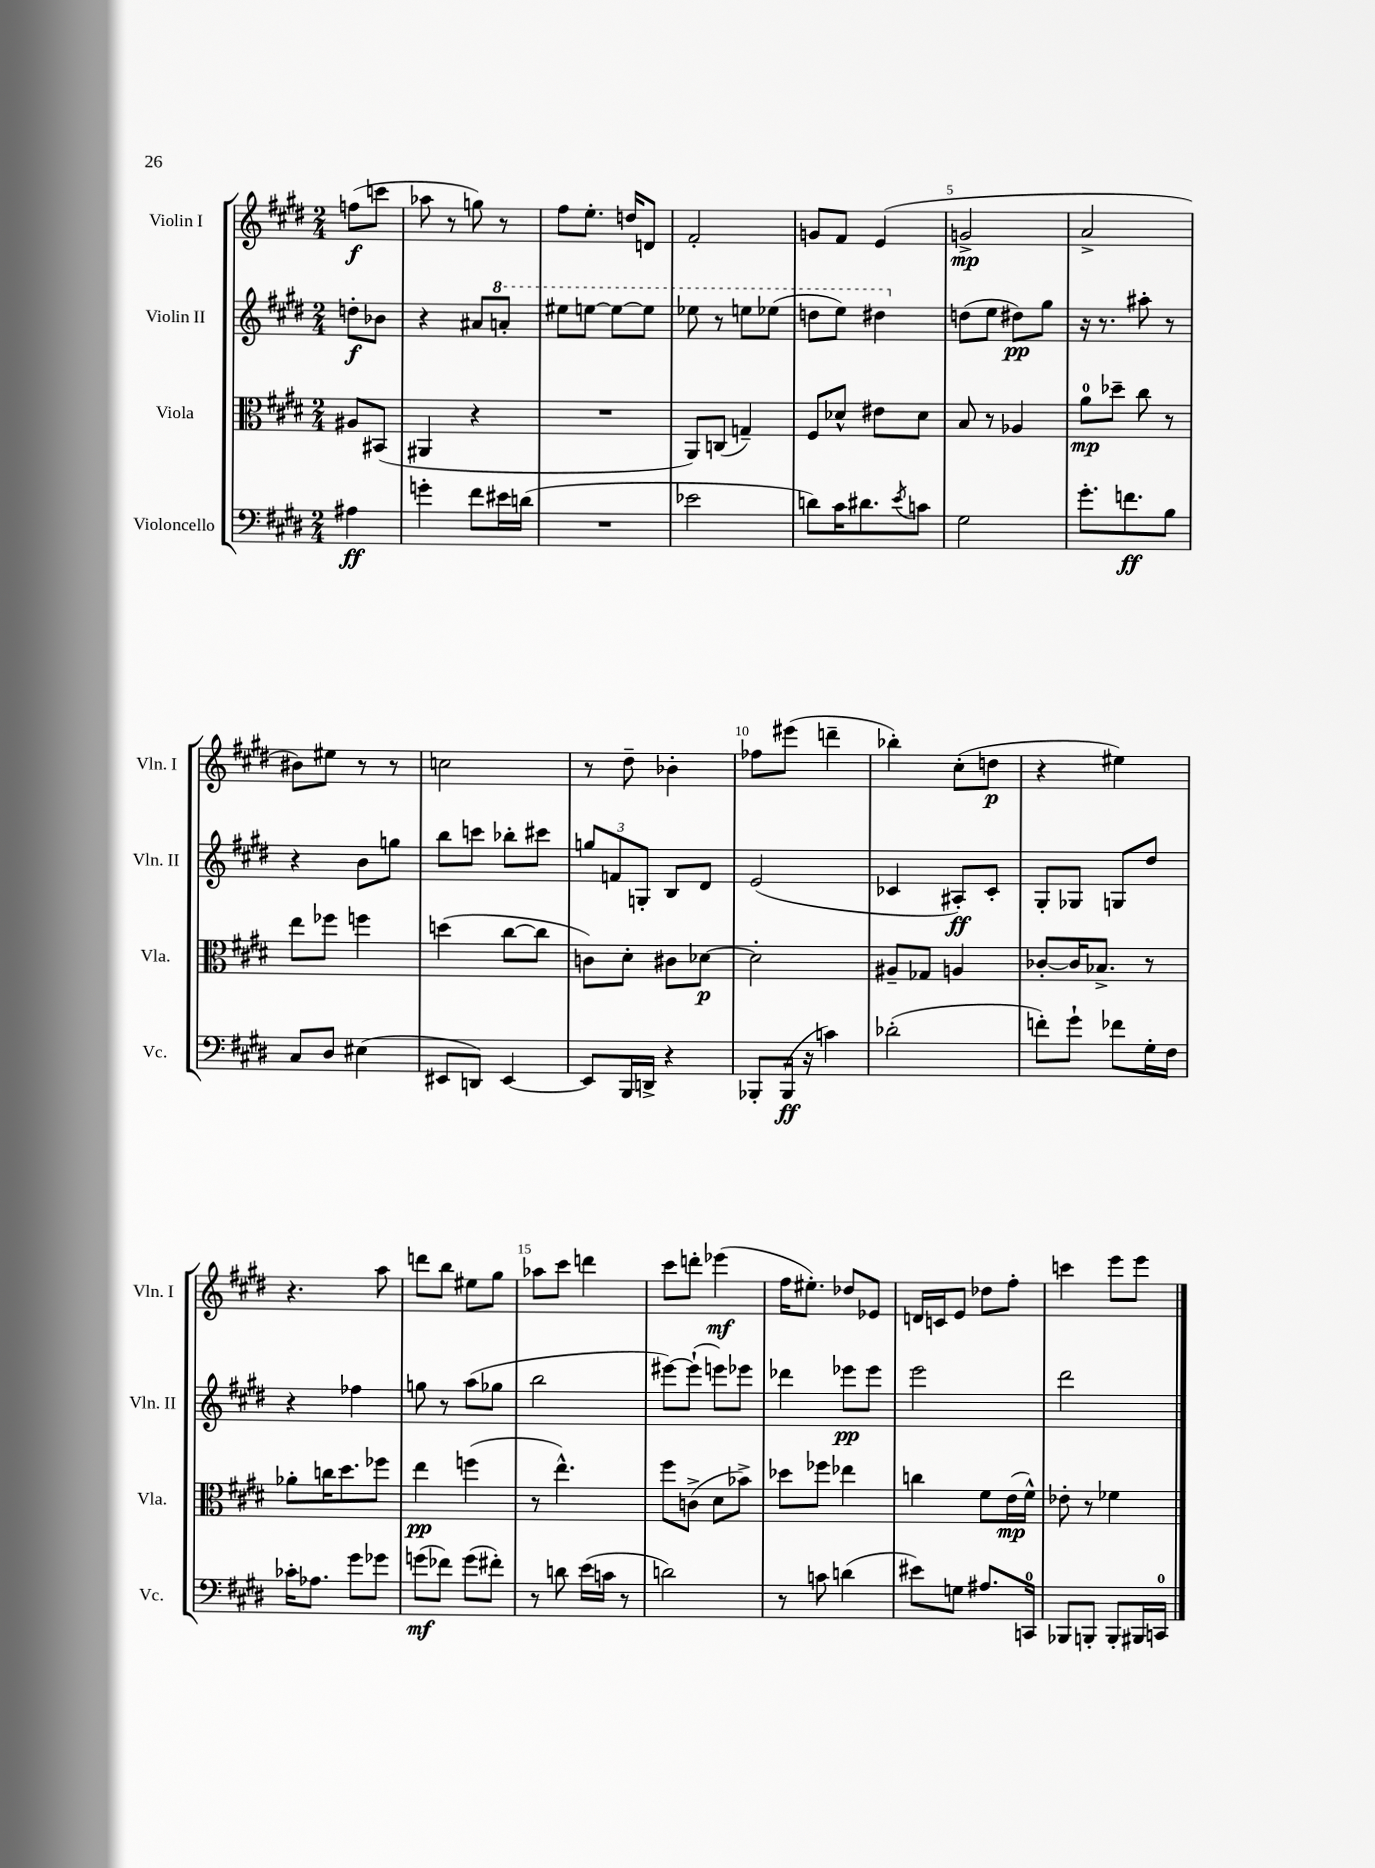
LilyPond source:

<<
\new StaffGroup <<
\new Staff = "s0" \with { instrumentName = "Violin I" shortInstrumentName = "Vln. I" } {
    \clef treble \key e \major \numericTimeSignature \time 2/4 \partial 4
    f''8\f( c'''8 |
    aes''8 r8 g''8) r8 |
    fis''8 e''8.-. d''16 d'8 |
    fis'2-. |
    g'8 fis'8 e'4( |
    g'2->\mp |
    a'2-> |
    bis'8) eis''8 r8 r8 |
    c''2 |
    r8 dis''8-- bes'4-. |
    fes''8 eis'''8( d'''4-- |
    bes''4-.) cis''8-.( d''8\p |
    r4 eis''4) |
    r4. a''8 |
    d'''8 b''8 eis''8 gis''8 |
    aes''8 cis'''8 d'''4 |
    cis'''8 d'''8-. ees'''4\mf( |
    fis''16 eis''8.-.) des''8 ees'8 |
    d'16 c'16 e'8 des''8 fis''8-. |
    c'''4 e'''8 e'''8 \bar "|." |
}
\new Staff = "s1" \with { instrumentName = "Violin II" shortInstrumentName = "Vln. II" } {
    \clef treble \key e \major \numericTimeSignature \time 2/4 \partial 4
    d''8-.\f bes'8 |
    r4 ais'8 \ottava #1 a''!8-. |
    eis'''8 e'''8~ e'''8~ e'''8 |
    ees'''8 r8 e'''8 ees'''8( |
    d'''8 e'''8) dis'''4 \ottava #0 |
    d''8( e''8 dis''8\pp) gis''8 |
    r16 r8. ais''8-. r8 |
    r4 b'8 g''8 |
    b''8 c'''8 bes''8-. cis'''8 |
    \tuplet 3/2 { g''8 f'8 g8-. } b8 dis'8 |
    e'2( |
    ces'4 ais8-.\ff) ces'8-. |
    gis8-. ges8 g8 dis''8 |
    r4 fes''4 |
    g''8 r8 a''8( ges''8 |
    b''2 |
    eis'''8~) eis'''8-!( e'''8) ees'''8 |
    des'''4 ees'''8\pp ees'''8 |
    e'''2 |
    dis'''2 \bar "|." |
}
\new Staff = "s2" \with { instrumentName = "Viola" shortInstrumentName = "Vla." } {
    \clef alto \key e \major \numericTimeSignature \time 2/4 \partial 4
    ais8 bis,8( |
    ais,4 r4 |
    R2 |
    a,8) c8( g4--) |
    fis8 des'8-^ eis'8 des'8 |
    b8 r8 aes4 |
    a'8-0\mp des''8-- cis''8 r8 |
    e''8 fes''8 f''4 |
    d''4( cis''8~ cis''8 |
    c'8) dis'8-. cis'8 des'8~\p |
    des'2-. |
    ais8-- ges8 a4 |
    ces'8~-. ces'16 bes8.-> r8 |
    aes'8-. c''16 dis''8. fes''8 |
    e''4\pp f''4( |
    r8 e''4.-^) |
    fis''8 c'8->( dis'8 bes'8->) |
    des''8 fes''8 ees''4 |
    c''4 fis'8 e'16\mp( fis'16-^) |
    ees'8-. r8 fes'4 \bar "|." |
}
\new Staff = "s3" \with { instrumentName = "Violoncello" shortInstrumentName = "Vc." } {
    \clef bass \key e \major \numericTimeSignature \time 2/4 \partial 4
    ais4\ff |
    g'4-. fis'8 eis'16 d'16( |
    R2 |
    ees'2 |
    d'8) cis'16 dis'8. \acciaccatura { e'8 } c'8 |
    gis2 |
    gis'8.-. f'8.\ff b8 |
    cis8 dis8 eis4( |
    eis,8 d,8) eis,4~ |
    eis,8 b,,16 d,16-> r4 |
    bes,,8-. bes,,16\ff( r16 c'4) |
    des'2-.( |
    f'8-.) gis'8-! fes'8 gis16-. fis16 |
    ces'16-. aes8. gis'8 ges'8 |
    g'8\mf( fes'8) g'8( fis'8-.) |
    r8 d'8 e'16( c'16 r8 |
    d'2) |
    r8 c'8 d'4( |
    eis'8) g8 ais8. c,16-0 |
    bes,,8 b,,8-. b,,8-. bis,,16 c,16-0 \bar "|." |
}
>>
>>
\layout { \context { \Score \override BarNumber.break-visibility = ##(#f #t #t) barNumberVisibility = #(every-nth-bar-number-visible 5) } }
